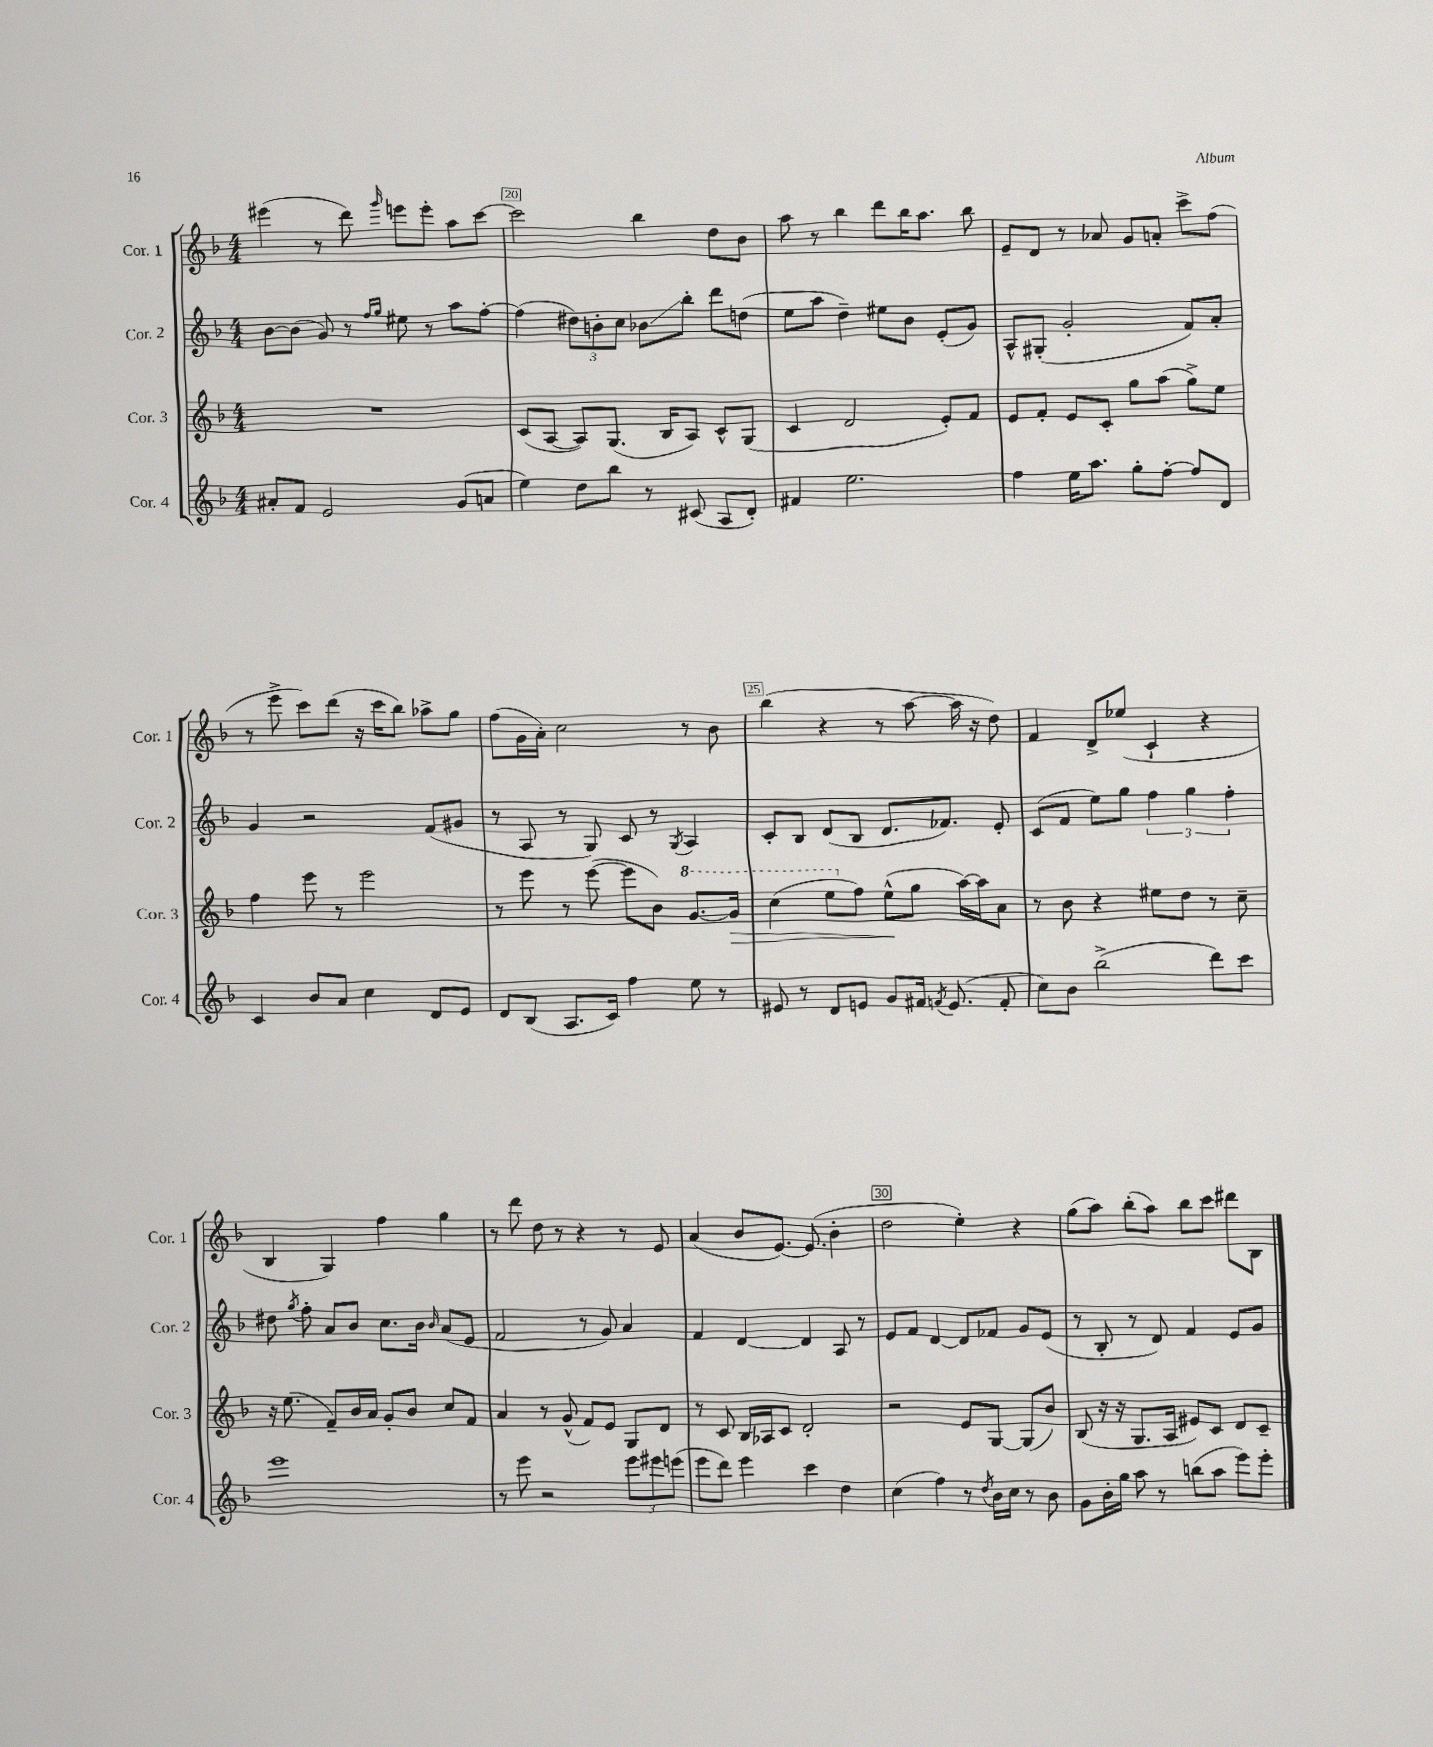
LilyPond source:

<<
\new StaffGroup <<
\new Staff = "s0" \with { instrumentName = "Cor. 1" shortInstrumentName = "Cor. 1" } {
    \clef treble \key f \major \numericTimeSignature \time 4/4
    \autoBeamOff eis'''4( r8 d'''8) \grace { g'''16 } e'''8[ e'''8]-. a''8[ c'''8]~ |
    c'''2 bes''4 d''8[ bes'8] |
    a''8 r8 bes''4 d'''8[ bes''16 a''8.] bes''8 |
    e'8[-- d'8] r8 aes'8 g'8[ a'8]-. c'''8[-> f''8]( |
    r8 e'''8-> c'''8[) d'''8]( r16 c'''16[ bes''8]) aes''8[-> g''8] |
    f''8[( g'16 a'16]-.) c''2 r8 bes'8 |
    bes''4( r4 r8 a''8~ a''16 r16 d''8) |
    f'4 d'8[-> ees''8]( c'4-! r4 |
    bes4 g4) f''4 g''4 |
    r8 d'''8 d''8 r8 r4 r8 e'8 |
    a'4( bes'8[ e'8.]~) e'8.( bes'4-. |
    d''2 e''4-.) r4 |
    g''8[( a''8]) bes''8[-.( a''8]) bes''8[ c'''8] dis'''8[ bes8] \bar "|." |
}
\new Staff = "s1" \with { instrumentName = "Cor. 2" shortInstrumentName = "Cor. 2" } {
    \clef treble \key f \major \numericTimeSignature \time 4/4
    \autoBeamOff bes'8[~ bes'8]( g'8) r8 \grace { f''16[ g''16] } eis''8 r8 a''8[ f''8]~-. |
    f''4( \tuplet 3/2 { dis''8[) b'8-. c''8] } bes'8[\glissando bes''8]-. d'''8[ d''8]( |
    e''8[ a''8] d''4--) eis''8[ bes'8] e'8[-.( g'8]) |
    a8[-^ gis8]-.( g'2-. f'8[) a'8]-. |
    g'4 r2 f'8[( gis'8] |
    r8 a8 r8 g8) c'8 r8 \acciaccatura { g8 } a4 |
    c'8[-. bes8] d'8[( bes8] d'8.[ fes'8.]) e'8-. |
    c'8[( f'8] e''8[) g''8] \tuplet 3/2 { f''4 g''4 f''4-. } |
    dis''8 \acciaccatura { g''8 } f''8-. a'8[ bes'8] c''8.[ bes'16] \grace { bes'16 } a'8[( e'8] |
    f'2 r8 g'8) a'4 |
    f'4 d'4~ d'4 a8 r8 |
    e'8[ f'8] d'4~ d'8[ fes'8] g'8[ e'8]( |
    r8 bes8-. r8 d'8) f'4 e'8[ g'8] \bar "|." |
}
\new Staff = "s2" \with { instrumentName = "Cor. 3" shortInstrumentName = "Cor. 3" } {
    \clef treble \key f \major \numericTimeSignature \time 4/4
    \autoBeamOff R1 |
    c'8[( a8]~ a8[) g8.]( bes16[ a8]) c'8[-^ g8]( |
    c'4 d'2 e'8[-.) f'8] |
    e'8[ f'8]-. e'8[ c'8]-. g''8[ a''8]( g''8[->) e''8] |
    f''4 e'''8 r8 e'''2 |
    r8 e'''8 r8 e'''8~( e'''8[ bes'8]) \ottava #1 g''8.[~ g''16]\> |
    c'''4( e'''8[ \ottava #0 f''8]) e''8[-^\!( g''8] a''16[~) a''16 a'8] |
    r8 bes'8 r4 eis''8[ d''8] r8 c''8-- |
    r16 e''8.( f'8[--) bes'16 a'16] g'8[-. bes'8] c''8[ f'8] |
    a'4 r8 g'8-^( f'8[) e'8] g8[ d'8] |
    r8 c'8 bes16[ aes16 c'8] d'2-. |
    r2 e'8[ g8]~ g8[( bes'8]) |
    bes8( r16 r16 g8.[ a16] eis'8[) c'8] d'8[ c'8]-- \bar "|." |
}
\new Staff = "s3" \with { instrumentName = "Cor. 4" shortInstrumentName = "Cor. 4" } {
    \clef treble \key f \major \numericTimeSignature \time 4/4
    \autoBeamOff ais'8[-. f'8] e'2 g'8[( a'8] |
    e''4) d''8[ bes''8] r8 cis'8( a8[ d'8]-.) |
    fis'4 e''2. |
    f''4 e''16[ a''8.] g''8[-. f''8]~-. f''8[ d'8] |
    c'4 bes'8[ a'8] c''4 d'8[ e'8] |
    d'8[ bes8]( a8.[ c'16]) f''4 e''8 r8 |
    eis'8 r8 d'8[ e'8] g'8[ fis'16] \acciaccatura { f'8 } e'8.( f'8-. |
    c''8[) bes'8] bes''2->( d'''8[) c'''8] |
    e'''1 |
    r8 e'''8 r2 \tuplet 3/2 { e'''8[ eis'''8 e'''8]( } |
    e'''8[ d'''8]) e'''4 c'''4 d''4 |
    c''4( f''4) r8 \acciaccatura { d''8 } bes'16[ c''16] r8 bes'8 |
    g'8[ bes'16-. g''16] a''8 r8 b''8[( a''8] e'''8[) e'''8]-. \bar "|." |
}
>>
>>
\layout { \context { \Score currentBarNumber = #19 \override BarNumber.break-visibility = ##(#f #t #t) barNumberVisibility = #(every-nth-bar-number-visible 5) \override BarNumber.stencil = #(make-stencil-boxer 0.1 0.3 ly:text-interface::print) } }
